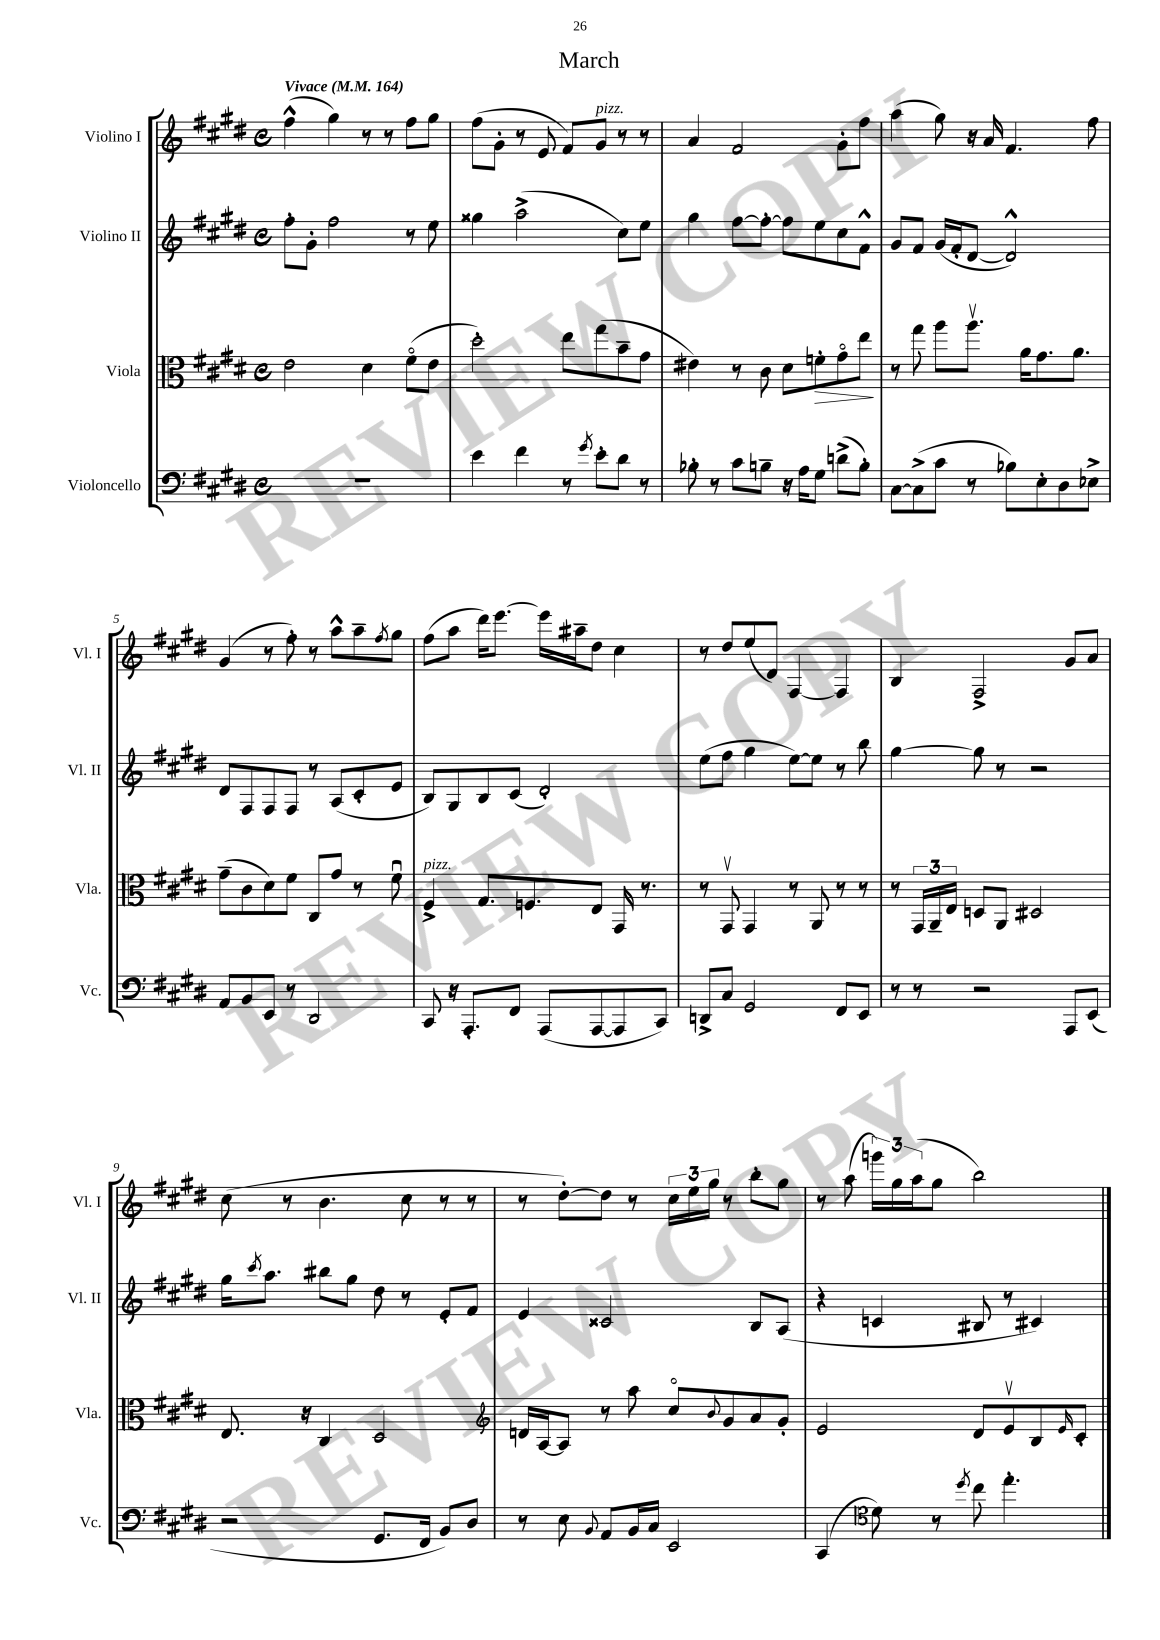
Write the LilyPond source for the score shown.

\header { title = "March" }
<<
\new StaffGroup <<
\new Staff = "s0" \with { instrumentName = "Violino I" shortInstrumentName = "Vl. I" } {
    \clef treble \key e \major \defaultTimeSignature \time 4/4 \tempo "Vivace" 4 = 164
    fis''4-^( gis''4) r8 r8 fis''8 gis''8 |
    fis''8( gis'8-. r8 e'8 fis'8) gis'8^\markup { \italic "pizz." } r8 r8 |
    a'4 fis'2 gis'8-. fis''8 |
    a''4( gis''8) r16 a'16 fis'4. fis''8 |
    gis'4( r8 fis''8-.) r8 a''8-^ a''8-- \acciaccatura { fis''8 } gis''8 |
    fis''8( a''8 dis'''16) e'''8.~ e'''16 ais''16-- dis''8 cis''4 |
    r8 dis''8 e''8( dis'8) fis4~ fis4 |
    b4 fis2-> gis'8 a'8 |
    cis''8( r8 b'4. cis''8 r8 r8 |
    r8 dis''8~-.) dis''8 r8 \tuplet 3/2 { cis''16 e''16 gis''16 } r8 b''8-. gis''8 |
    r8 a''8( \tuplet 3/2 { g'''16) gis''16 a''16( } gis''8 b''2) \bar "|." |
}
\new Staff = "s1" \with { instrumentName = "Violino II" shortInstrumentName = "Vl. II" } {
    \clef treble \key e \major \defaultTimeSignature \time 4/4
    fis''8-. gis'8-. fis''2 r8 e''8 |
    gisis''4 a''2->( cis''8) e''8 |
    gis''4 fis''8~ fis''8~-. fis''8 e''8 cis''8 fis'8-^ |
    gis'8 fis'8 gis'16( fis'16-. dis'8~ dis'2-^) |
    dis'8 fis8 fis8 fis8 r8 a8( cis'8-. e'8 |
    b8) gis8 b8 cis'8( dis'2-.) |
    e''8( fis''8 gis''4 e''8~) e''8 r8 b''8 |
    gis''4~ gis''8 r8 r2 |
    gis''16 \acciaccatura { cis'''8 } a''8. bis''8 gis''8 dis''8 r8 e'8-. fis'8 |
    e'4 cisis'2 b8 a8( |
    r4 c'4 bis8 r8 cis'4) \bar "|." |
}
\new Staff = "s2" \with { instrumentName = "Viola" shortInstrumentName = "Vla." } {
    \clef alto \key e \major \defaultTimeSignature \time 4/4
    e'2 dis'4 fis'8\flageolet( e'8 |
    dis''2-.) e''8 gis''8( b'8-- gis'8 |
    eis'4) r8 cis'8 dis'8 f'8-.\> gis'8\flageolet e''8\! |
    r8 gis''8 a''8 a''8.\upbow a'16 gis'8. a'8. |
    gis'8--( cis'8 dis'8) fis'8 cis8 gis'8 r8 fis'8\downbow |
    fis4->^\markup { \italic "pizz." } gis8. f8. e8 gis,16 r8. |
    r8 gis,8\upbow gis,4 r8 a,8 r8 r8 |
    r8 \tuplet 3/2 { gis,16 a,16-- e16 } d8 a,8 dis2 |
    e8. r16 cis4 dis2 |
    \clef treble d'16 a16~ a8 r8 a''8 cis''8\flageolet \appoggiatura { b'8 } gis'8 a'8 gis'8-. |
    e'2 dis'8 e'8\upbow b8 \grace { e'16 } cis'8-. \bar "|." |
}
\new Staff = "s3" \with { instrumentName = "Violoncello" shortInstrumentName = "Vc." } {
    \clef bass \key e \major \defaultTimeSignature \time 4/4
    R1 |
    e'4 fis'4 r8 \acciaccatura { gis'8 } e'8-. dis'8 r8 |
    bes8-. r8 cis'8 b8-- r16 a16 gis8 d'8->( b8-.) |
    cis8~ cis8->( cis'8 r8 bes8) e8-. dis8 ees8-> |
    a,8 b,8 e,8 r8 dis,2 |
    cis,8 r16 a,,8.-. fis,8 a,,8( a,,8~ a,,8 cis,8) |
    d,8-> cis8 gis,2 fis,8 e,8 |
    r8 r8 r2 a,,8 e,8( |
    r2 gis,8. fis,16 b,8) dis8 |
    r8 e8 \appoggiatura { b,8 } a,8 b,16 cis16 e,2 |
    cis,4( \clef tenor dis'8) r8 \acciaccatura { dis''8 } cis''8 e''4.-. \bar "|." |
}
>>
>>
